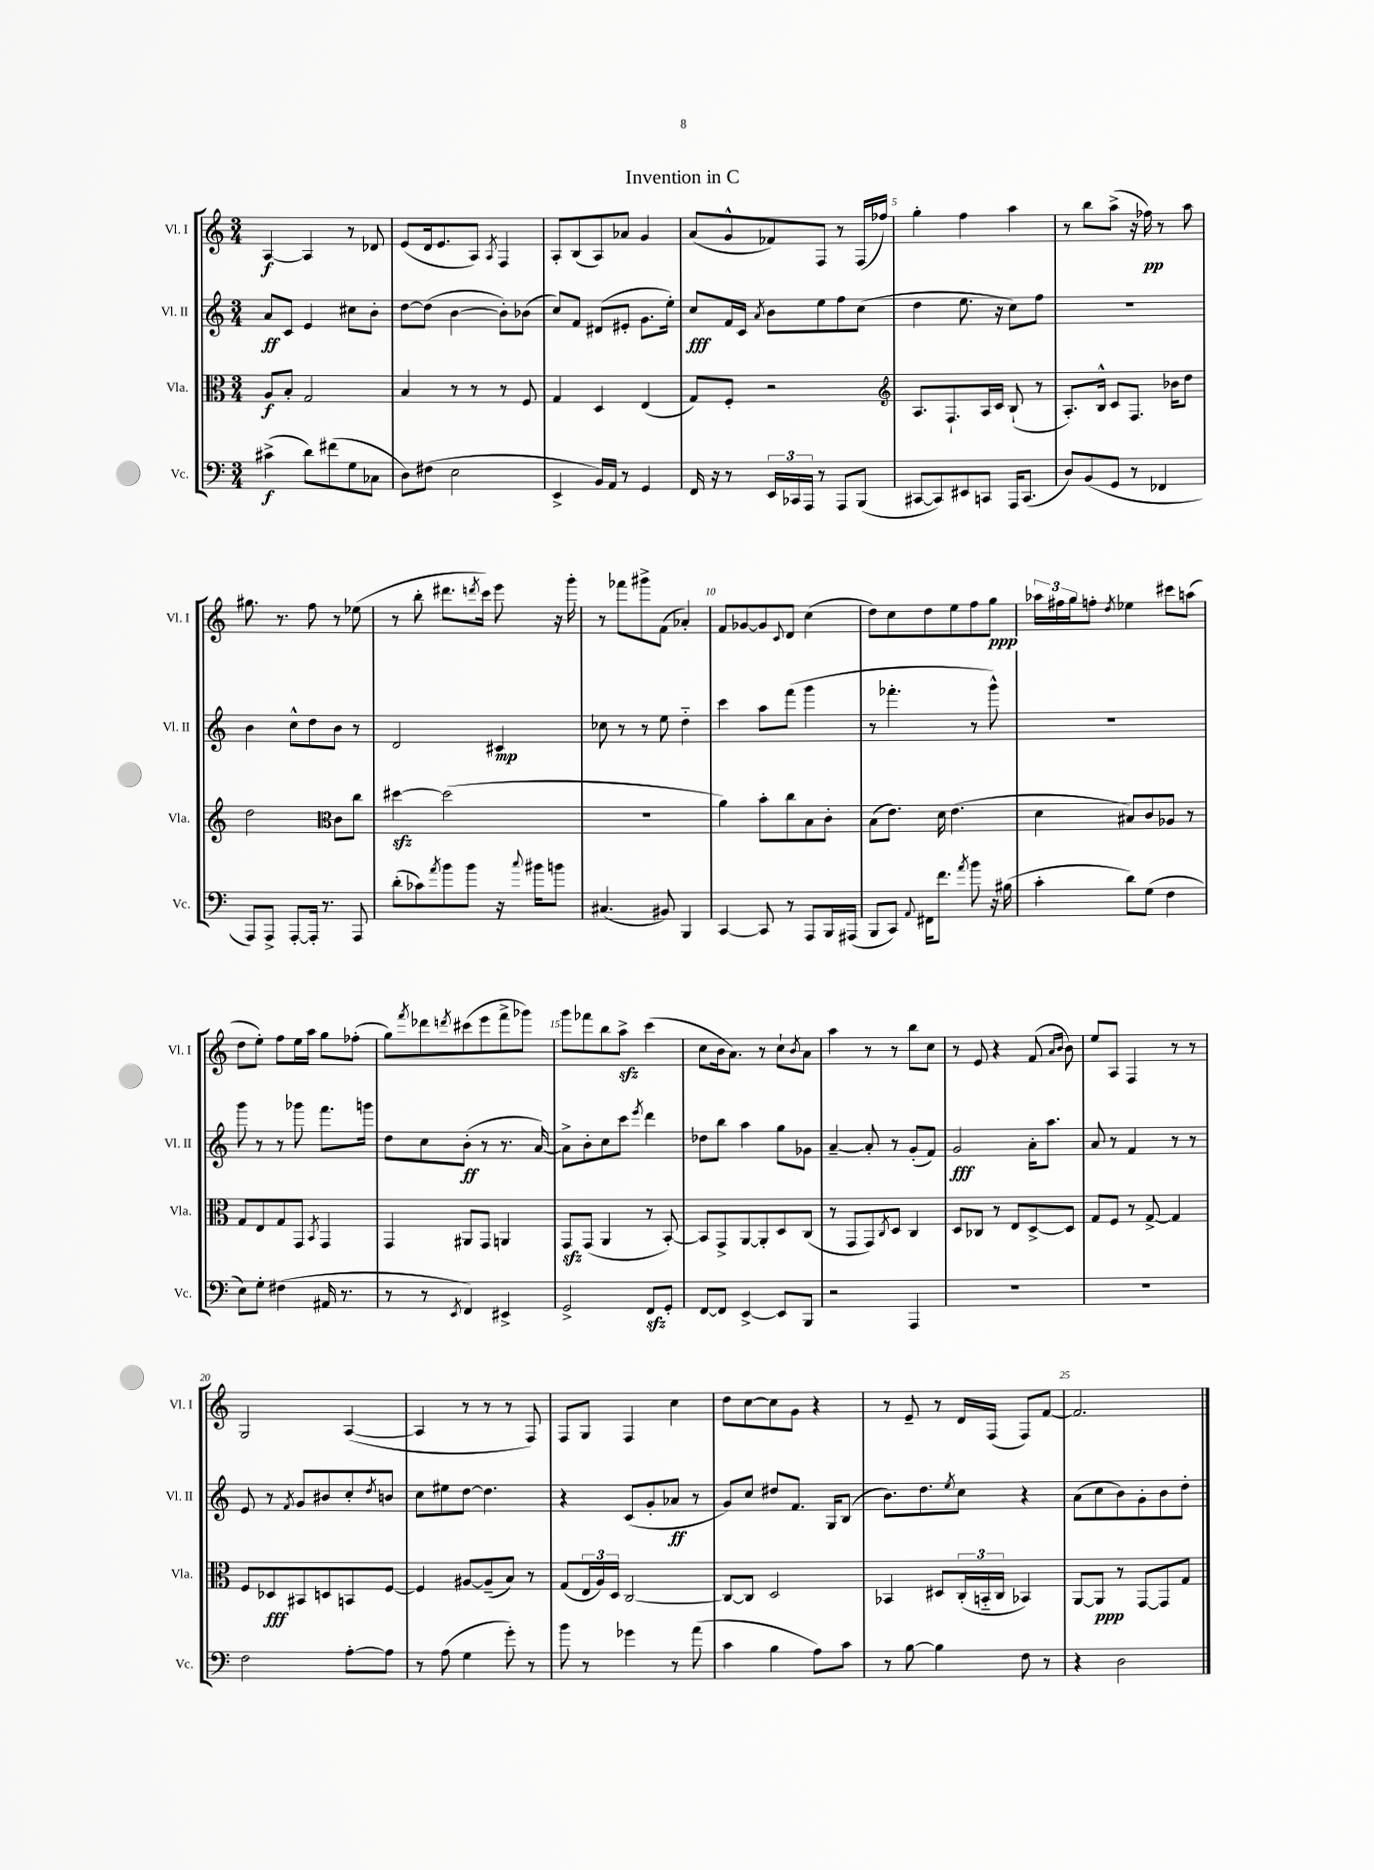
\header { title = "Invention in C" }
<<
\new StaffGroup <<
\new Staff = "s0" \with { instrumentName = "Vl. I" shortInstrumentName = "Vl. I" } {
    \clef treble \key c \major \numericTimeSignature \time 3/4
    a4~\f a4 r8 des'8 |
    e'8( d'16 e'8. a8) \acciaccatura { a8 } f4 |
    a8-. b8( a8) aes'8 g'4 |
    a'8( g'8-^ fes'8) f8 r8 f16( fes''16) |
    g''4-. f''4 a''4 |
    r8 b''8 a''8->( r16 fes''16\pp) r8 a''8 |
    gis''8. r8. f''8 r8 ees''8( |
    r8 b''8-. dis'''8. \acciaccatura { d'''8 } c'''16) e'''8 r16 g'''16-. |
    r8 fes'''8 gis'''8-> f'8( aes'4-.) |
    f'8 ges'8~ ges'8 \appoggiatura { c'8 } d'8 c''4( |
    d''8) c''8 d''8 e''8 f''8 g''8\ppp |
    \tuplet 3/2 { aes''16 fis''16 g''16 } f''8-. \acciaccatura { d''8 } ees''4 cis'''8 a''8( |
    d''8 e''8-.) f''8 e''16 a''16 g''8 fes''8-.( |
    g''8) \acciaccatura { f'''8 } des'''8 \acciaccatura { d'''8 } cis'''8( e'''8 f'''8-> ges'''8) |
    g'''8 fes'''8 b''8 a''8->\sfz c'''4( |
    c''8 b'16 a'8.) r8 c''8-! \acciaccatura { b'8 } a'8 |
    a''4 r8 r8 b''8 c''8 |
    r8 e'8 r4 f'8( \grace { a'16 b'16 } b'8) |
    e''8 a8 f4 r8 r8 |
    g2 a4~( |
    a4 r8 r8 r8 f8) |
    f8 g8 f4 c''4 |
    d''8 c''8~ c''8 g'8 r4 |
    r8 e'8-- r8 d'16 f16( f8) f'8~ |
    f'2. \bar "|." |
}
\new Staff = "s1" \with { instrumentName = "Vl. II" shortInstrumentName = "Vl. II" } {
    \clef treble \key c \major \numericTimeSignature \time 3/4
    a'8\ff c'8 e'4 cis''8 b'8-. |
    d''8~ d''8( b'4~ b'8-.) bes'8( |
    c''8) f'8 dis'8( eis'8-. g'8. e''16-.) |
    c''8\fff f'16 c'16 \acciaccatura { a'8 } b'8 e''8 f''8 c''8( |
    d''4 e''8. r16 c''8) f''8 |
    R2. |
    b'4 c''8-^ d''8 b'8 r8 |
    d'2 cis'4\mp |
    ces''8 r8 r8 e''8 d''4-_ |
    c'''4 a''8 f'''8( g'''4 |
    r8 fes'''4.-. r8 g'''8-^) |
    R2. |
    g'''8 r8 r8 ges'''8 f'''8. g'''16 |
    d''8 c''8 b'8-.\ff( r8 r8. a'16~) |
    a'8-> b'8-. c''8 c'''8 \acciaccatura { e'''8 } d'''4 |
    des''8 b''8 a''4 g''8 ges'8 |
    a'4~-- a'8-. r8 g'8-.( f'8) |
    g'2\fff a'16-. a''8. |
    a'8 r8 f'4 r8 r8 |
    e'8 r8 \acciaccatura { f'8 } g'8 bis'8 c''8-. \acciaccatura { d''8 } b'8 |
    c''8 eis''8 d''8~ d''4. |
    r4 c'8( g'8-. aes'8\ff r8 |
    g'8) c''8 dis''8 f'8. g16 b8( |
    b'8.) d''8. \acciaccatura { e''8 } c''8 r4 |
    a'8( c''8 b'8) g'8-. b'8 d''8-. \bar "|." |
}
\new Staff = "s2" \with { instrumentName = "Vla." shortInstrumentName = "Vla." } {
    \clef alto \key c \major \numericTimeSignature \time 3/4
    a8\f b8-. g2 |
    b4 r8 r8 r8 f8 |
    g4 d4 e4( |
    g8) f8-. r2 |
    \clef treble a8. f8.-! a16 c'16 b8-!( r8 |
    a8.-.) b16-^ c'8 f8. bes'16 d''8 |
    d''2 \clef alto c'8 c''8 |
    dis''4~\sfz dis''2( |
    R2. |
    a'4) b'8-. c''8 b8 c'8-. |
    b8( e'8.) d'16 e'4.( |
    d'4 bis8) c'8 aes8 r8 |
    g8 e8 g8 g,8 \acciaccatura { b,8 } g,4 |
    g,4 ais,8 g,8 a,4 |
    g,8\sfz g,8( a,4 r8 b,8~-.) |
    b,8 g,8-> a,8~ a,8-. d8 c8( |
    r8 g,8 g,8) \acciaccatura { c8 } d8 c4 |
    d8 ces8 r8 e8 d8~-> d8 |
    g8 f8 r8 g8~-> g4 |
    f8 des8\fff bis,8 d8 b,8 f8~ |
    f4 ais8~ ais8--( b8) r8 |
    g8( \tuplet 3/2 { e16 a16) d16 } c2~ |
    c8~ c8 d2 |
    bes,4 dis8 \tuplet 3/2 { c16-.( b,16-_ c16 } bes,4) |
    a,8~ a,8\ppp r8 g,8~ g,8 g8 \bar "|." |
}
\new Staff = "s3" \with { instrumentName = "Vc." shortInstrumentName = "Vc." } {
    \clef bass \key c \major \numericTimeSignature \time 3/4
    cis'4->\f( d'8) fis'8( g8 ces8 |
    d8) fis8( e2 |
    e,4-> b,16) a,16 r8 g,4 |
    f,16 r16 r8 \tuplet 3/2 { e,16 ces,16 a,,16 } r8 a,,8 b,,8( |
    cis,8~ cis,8) eis,8 c,8 a,,16 c,8.( |
    d8) b,8( g,8 r8 fes,4 |
    a,,8) a,,8-> a,,8~-. a,,16-. r8. a,,8 |
    d'8-.( ces'8) \acciaccatura { a'8 } b'8 b'8 r16 \appoggiatura { c''8 } bis'16 b'8 |
    cis4.( bis,8) b,,4 |
    c,4~ c,8 r8 a,,8 b,,16 ais,,16( |
    b,,8 c,8) \appoggiatura { a,8 } fis,16 f'8. \acciaccatura { a'8 } b'8 r16 bis16( |
    c'4-. d'8) g8( f4 |
    e8) g8-. fis4( ais,16 r8. |
    r8 r8 \acciaccatura { e,8 } f,4) eis,4-> |
    g,2-> f,8\sfz g,8-. |
    f,8~ f,8 e,4~-> e,8 b,,8 |
    r2 a,,4 |
    R2. |
    R2. |
    f2 a8~-. a8 |
    r8 a8( g4 g'8-.) r8 |
    b'8 r8 ges'4 r8 a'8( |
    c'4 b4 a8) c'8 |
    r8 b8~ b4 f8 r8 |
    r4 d2 \bar "|." |
}
>>
>>
\layout { \context { \Score \override BarNumber.break-visibility = ##(#f #t #t) barNumberVisibility = #(every-nth-bar-number-visible 5) } }
